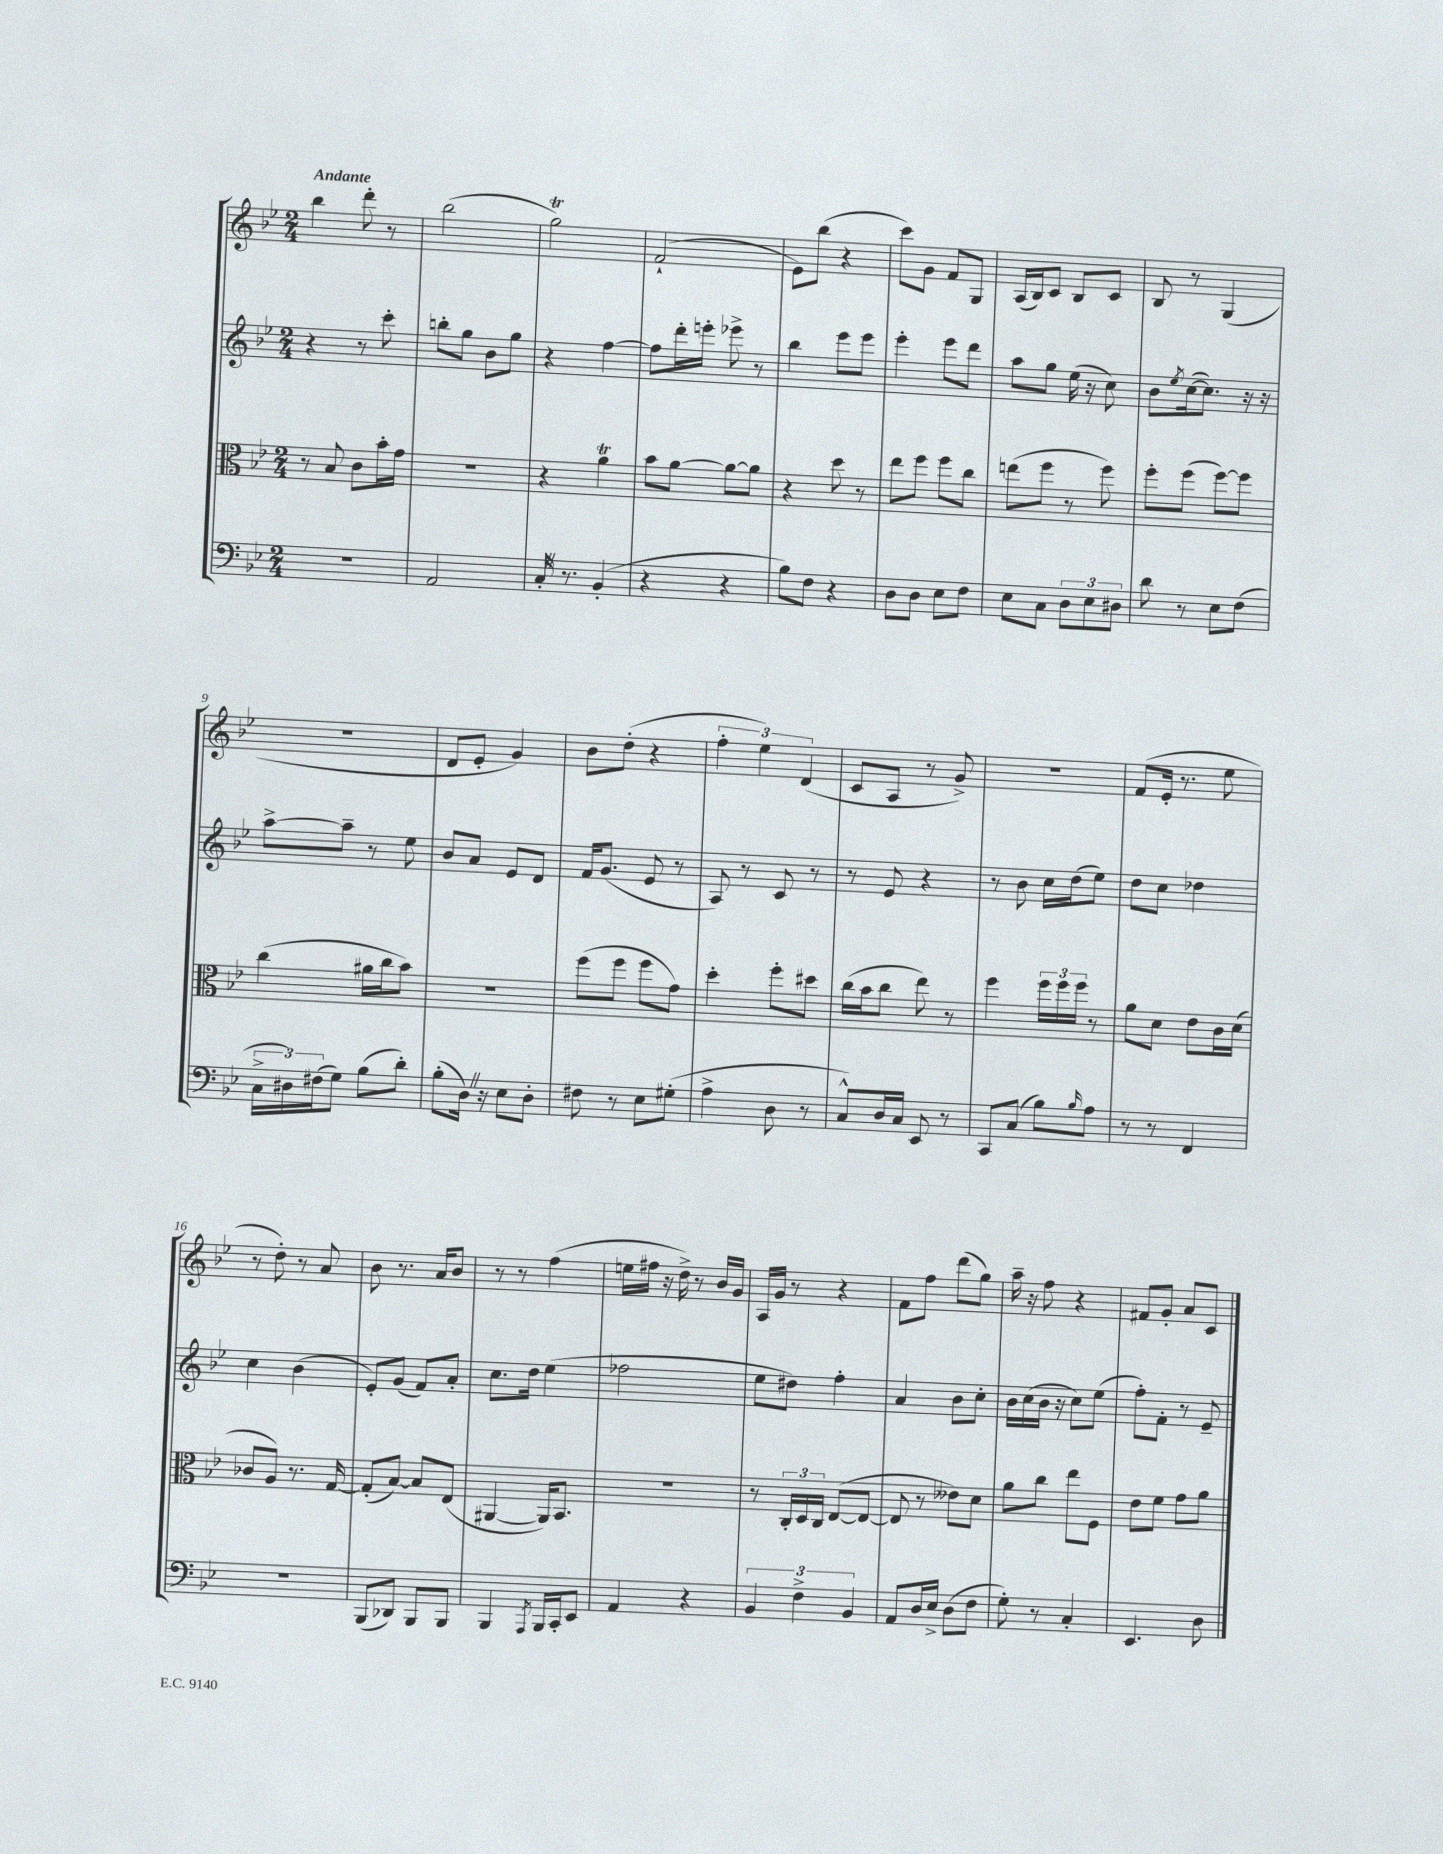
<<
\new StaffGroup <<
\new Staff = "s0" {
    \clef treble \key bes \major \numericTimeSignature \time 2/4 \tempo "Andante"
    bes''4 d'''8-. r8 |
    bes''2( |
    g''2\trill) |
    f'2-!( |
    ees'8) bes''8( r4 |
    c'''8) g'8 f'8 g8 |
    a16( bes16) c'8 bes8 c'8 |
    bes8 r8 g4( |
    r2 |
    d'8 ees'8-. g'4) |
    bes'8 d''8-.( r4 |
    \tuplet 3/2 { f''4-. ees''4) d'4( } |
    c'8 a8 r8 g'8->) |
    R2 |
    f'8( ees'16-. r8. ees''8 |
    r8 d''8-.) r8 a'8 |
    bes'8 r8. a'16 bes'8 |
    r8 r8 f''4( |
    e''16 fis''16 r16 d''16->) r8 bes'16 g'16 |
    a16 g'16 r8 r4 |
    f'8 f''8 d'''8( g''8) |
    a''16-- r16 f''8 r4 |
    fis'8 g'8-. a'8 c'8 \bar "|." |
}
\new Staff = "s1" {
    \clef treble \key bes \major \numericTimeSignature \time 2/4
    r4 r8 c'''8-. |
    b''8-. g''8 bes'8 g''8 |
    r4 f''4~ |
    f''8 d'''16-. e'''16-. ees'''8-> r8 |
    bes''4 ees'''8 ees'''8 |
    ees'''4-. ees'''8 d'''8 |
    a''8 g''8 ees''16( r16 c''8) |
    bes'8 \acciaccatura { ees''8 } c''16~( c''8.) r16 r16 |
    a''8~-> a''8-- r8 ees''8 |
    bes'8 a'8 ees'8 d'8 |
    f'16 g'8.( ees'8 r8 |
    a8) r8 c'8 r8 |
    r8 ees'8 r4 |
    r8 bes'8 c''16 d''16( ees''8) |
    d''8 c''8 des''4 |
    c''4 bes'4( |
    ees'8-.) g'8( f'8) a'8-. |
    c''8. d''16 ees''4( |
    fes''2 |
    ees''8 dis''8) f''4-. |
    a'4 bes'8 c''8-. |
    bes'16 c''16( bes'16 r16 c''8) ees''8( |
    f''8-.) f'8-. r8 ees'8-- \bar "|." |
}
\new Staff = "s2" {
    \clef alto \key bes \major \numericTimeSignature \time 2/4
    r8 bes8 c'8 bes'16-. g'16 |
    r2 |
    r4 a'4\trill |
    bes'8 a'8~ a'8~ a'8 |
    r4 d''8 r8 |
    ees''8 f''8 f''8 c''8 |
    e''8( f''8 r8 f''8) |
    f''8-. f''8( f''8~) f''8 |
    c''4( ais'16 c''16 bes'8) |
    r2 |
    f''8( f''8 f''8 g'8) |
    d''4-. f''8-. dis''8 |
    c''16( bes'16 c''8 ees''8) r8 |
    f''4 \tuplet 3/2 { f''16 f''16 f''16 } r8 |
    a'8 d'8 ees'8 c'16 d'16( |
    ces'8 a8) r8. g16~ |
    g8-.( bes8~) bes8 ees8( |
    ais,4~ ais,16) bes,8. |
    r2 |
    r8 \tuplet 3/2 { c16-. d16 c16 } ees8~( ees8~ |
    ees8 r8 eeses'8) d'8 |
    a'8 c''8 ees''8 f8 |
    ees'8 f'8 g'8 a'8 \bar "|." |
}
\new Staff = "s3" {
    \clef bass \key bes \major \numericTimeSignature \time 2/4
    R2 |
    a,2 |
    c16-. \once \override BreathingSign.text = \markup { \musicglyph "scripts.caesura.straight" } \breathe r8. bes,4-.( |
    r4 r4 |
    bes8) f8 r4 |
    d8 d8 ees8 f8 |
    ees8 c8 \tuplet 3/2 { d8 ees8 dis8 } |
    d'8 r8 ees8 f8( |
    \tuplet 3/2 { c16-> dis16) fis16( } g8) bes8( d'8-.) |
    bes8-.( d16) \once \override BreathingSign.text = \markup { \musicglyph "scripts.caesura.straight" } \breathe r16 ees8 d8-. |
    fis8 r8 ees8 gis8-.( |
    a4-> d8 r8 |
    c8-^) d16 c16 ees,8 r8 |
    c,8 c8( bes8) \grace { bes16 } a8 |
    r8 r8 f,4 |
    r2 |
    bes,,8( des,8) bes,,8 bes,,8 |
    bes,,4 \acciaccatura { a,,8 } bes,,16 c,16-. ees,8 |
    a,4 r4 |
    \tuplet 3/2 { bes,4 f4-> bes,4 } |
    a,8 d16 ees16-> d8( f8 |
    g8-.) r8 c4-. |
    ees,4. d8 \bar "|." |
}
>>
>>
